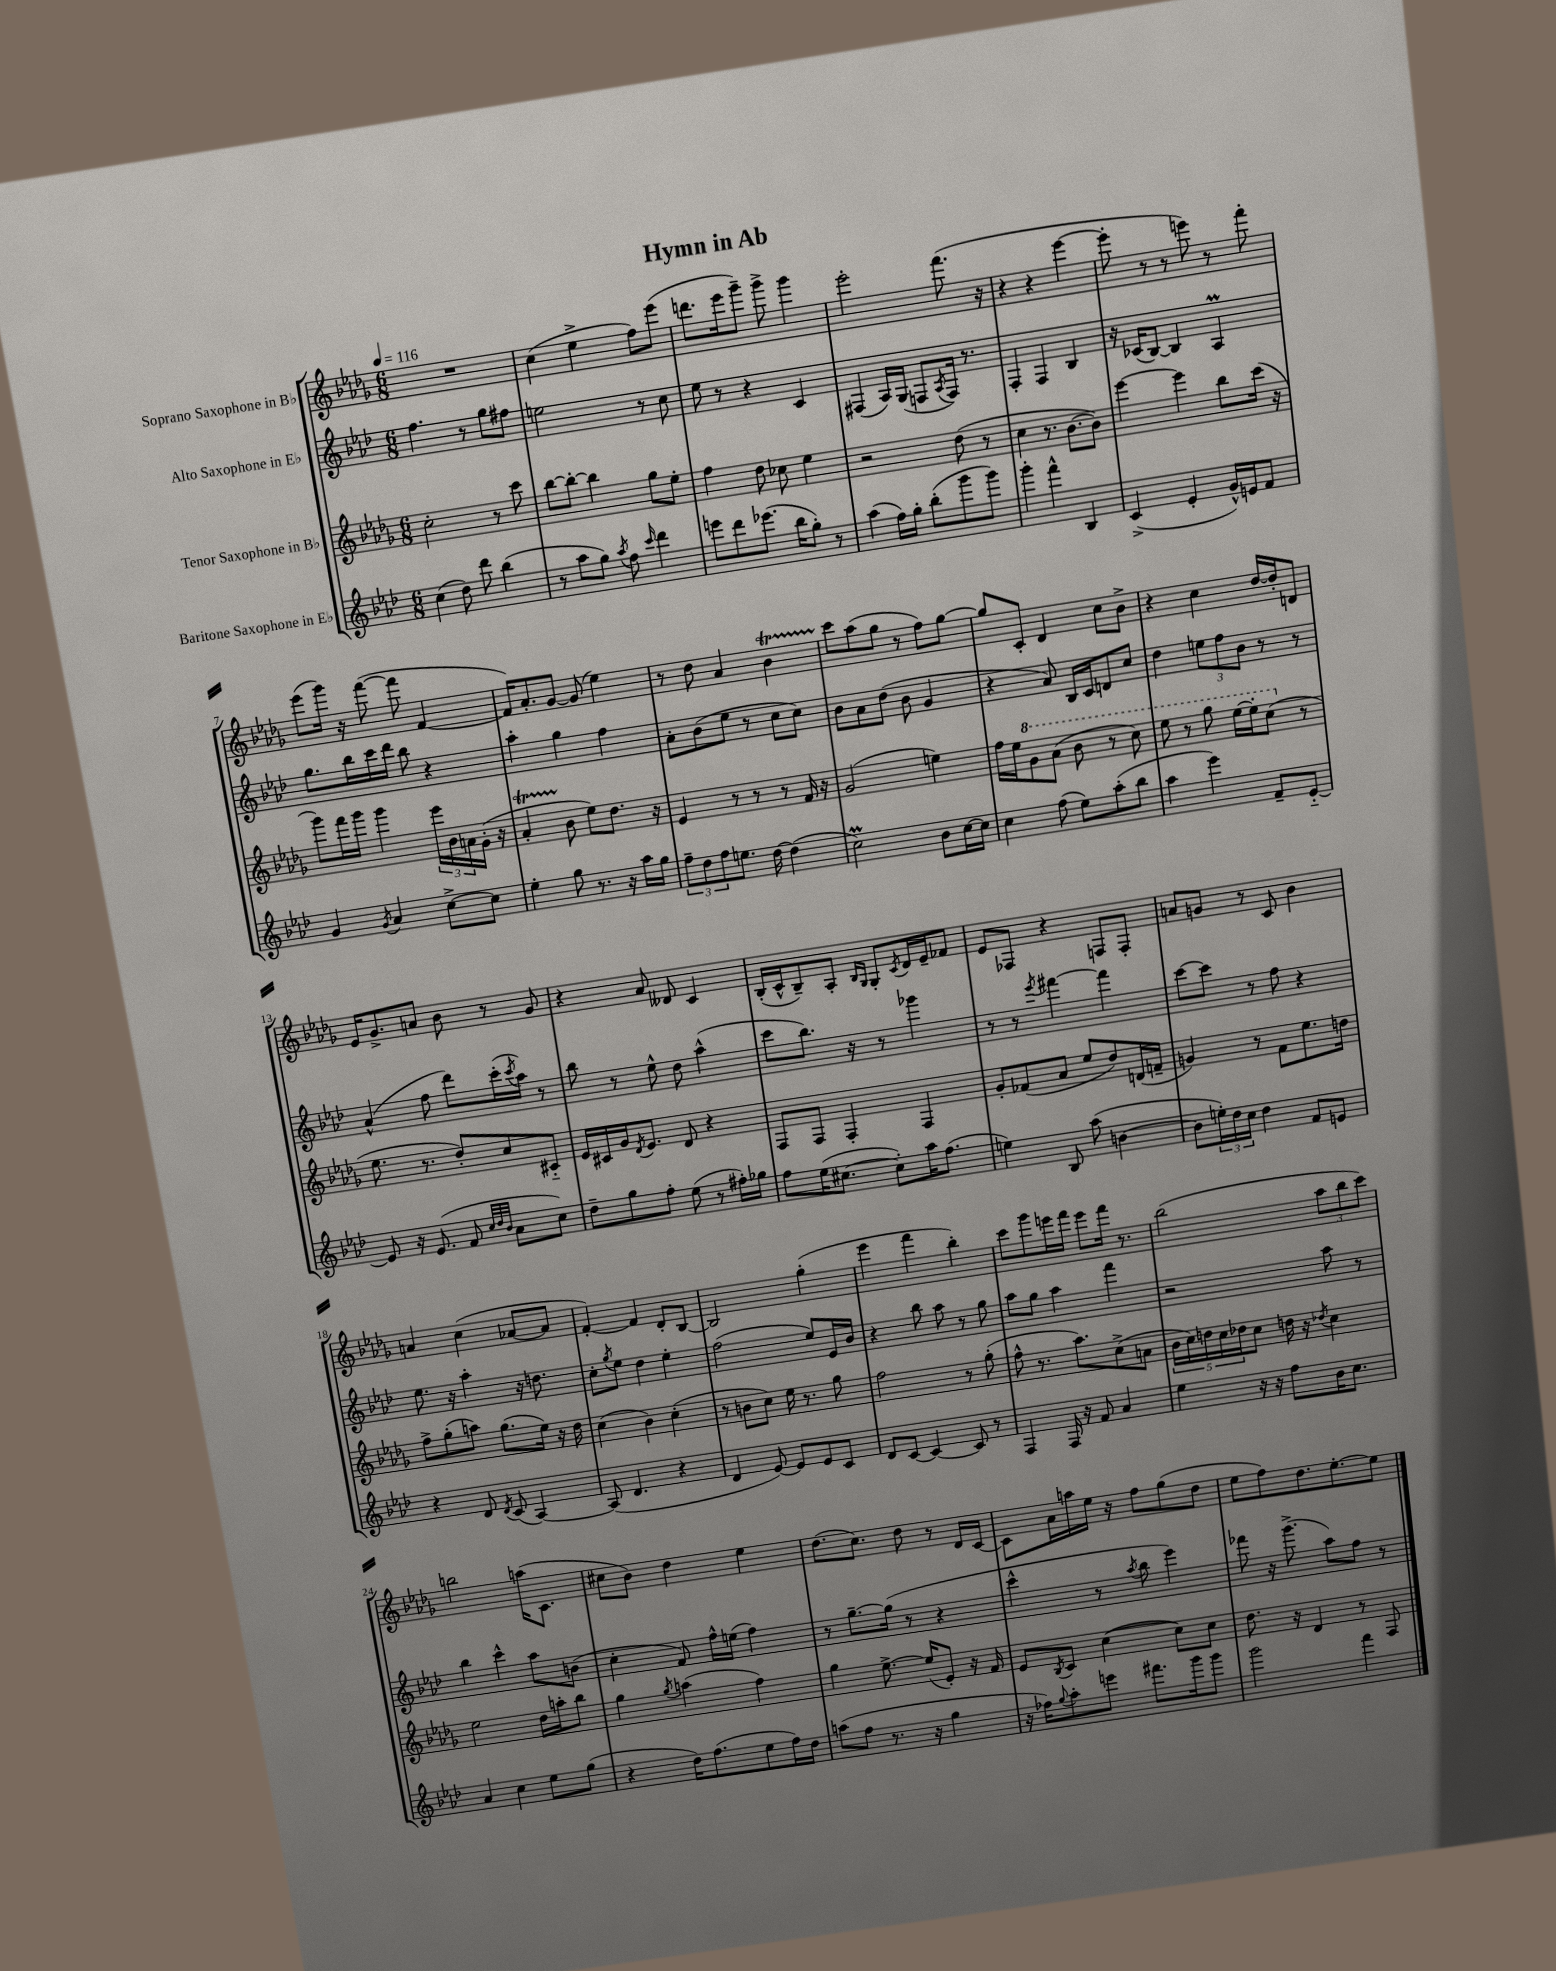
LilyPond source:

\header { title = "Hymn in Ab" }
<<
\new StaffGroup <<
\new Staff = "s0" \with { instrumentName = "Soprano Saxophone in Bb" } {
    \clef treble \key des \major \numericTimeSignature \time 6/8 \tempo 4 = 116
    R2. |
    c''4( ees''4-> f''8) ees'''8( |
    d'''8. ees'''16 ges'''8--) ges'''8-> ges'''4 |
    ees'''2-. f'''8.( r16 |
    r4 r4 ees'''4~ |
    ees'''8-. r8 r8 e'''8) r8 f'''8-. |
    ees'''8( ges'''16) r16 f'''8~( f'''8 f'4~ |
    f'16) aes'8.-. ges'8~ ges'8( ees''4) |
    r8 des''8 aes'4 bes'4\startTrillSpan |
    c'''8\stopTrillSpan aes''8( ges''8 r8 f''8) ges''8~ |
    ges''8 c'8-. des'4 c''8 bes'8-> |
    r4 c''4 des''16~ des''16-. d'8 |
    ees'16 ges'8.-> a'8 bes'8 r8 ges'8 |
    r4 aes'8 deses'8 c'4 |
    bes16-.( c'16-^ bes8--) aes8-. \grace { bes16 ges16 } ges8-. \acciaccatura { c'8 } des'16 ees'16-- fes'8 |
    ees'8 fes8 r4 f8 f8-. |
    a'8 g'8 r8 c'8 bes'4 |
    a'4 c''4( aes'8~ aes'8 |
    f'4~-.) f'4 des'8-. bes8~ |
    bes2 ges''4-.( |
    ees'''4 f'''4 bes''4-.) |
    c'''8 ges'''8 e'''16 f'''16 e'''8 f'''16 r8. |
    bes''2( \tuplet 3/2 { aes''8 bes''8 c'''8) } |
    b''2 a''16( c'8. |
    cis''8 bes'8) des''4 ees''4 |
    des''8.( c''8.) des''8 r8 des'16 c'16~ |
    c'8 aes'16 a''16 ees''16 r16 f''8 ges''8( des''8 |
    ees''8 f''8) des''8. ees''8.~-. ees''8 \bar "|." |
}
\new Staff = "s1" \with { instrumentName = "Alto Saxophone in Eb" } {
    \clef treble \key aes \major \numericTimeSignature \time 6/8
    f''4. r8 g''8 fis''8 |
    e''2 r8 c''8 |
    ees''8 r8 r4 c'4 |
    fis4( aes16) g16( f8 \acciaccatura { aes8 } f16) r8. |
    f4-. f4 bes4 |
    r16 ces'16( bes8~) bes4 aes4\prall |
    g''8. bes''16 c'''16 des'''16 bes''8 r4 |
    aes''4-. g''4 f''4 |
    aes'8-. bes'8( ees''8 r8 c''8 c''8) |
    bes'8 aes'8 des''8( bes'8 g'4 |
    r4 aes'8) bes16 c'16 d'8 c''8 |
    des''4 \tuplet 3/2 { e''8 f''8 bes'8 } r8 r8 |
    aes'4-^( f''8 des'''8) c'''16-.( \acciaccatura { c'''8 } aes''16) r8 |
    bes''8 r8 ees''8-^ des''8 aes''4-^( |
    c'''8 bes''8.) r16 r8 ges'''4 |
    r8 r8 \acciaccatura { ees'''8 } fis'''4~ fis'''4 |
    c'''8~ c'''8 r8 f''8 r4 |
    ees''8. r16 aes''4-. r16 d''8. |
    c''8-. \acciaccatura { g''8 } ees''8 des''4 ees''4-. |
    f''2( ees''8) ees'16 bes'16 |
    r4 bes''8 aes''8 r8 g''8 |
    aes''8 g''8 aes''4 f'''4 |
    r2 aes''8 r8 |
    bes''4 c'''4-^ aes''8 b'8( |
    c''4-. f'8) f''16-^ e''16( f''4) |
    r8 g''8.~-- g''16( r8 r4 |
    c'''4-^ r8 \acciaccatura { aes''8 } bes''8 ees'''4) |
    fes'''8 r16 g'''8.->( aes''8) f''8 r8 \bar "|." |
}
\new Staff = "s2" \with { instrumentName = "Tenor Saxophone in Bb" } {
    \clef treble \key des \major \numericTimeSignature \time 6/8
    c''2-. r8 c'''8 |
    bes''8~ bes''8~-. bes''4 ges''8 ees''8-. |
    f''4 des''8 ces''8 ees''4 |
    r2 des''8( r8 |
    c''4 r8. bes'8.~ bes'8) |
    ees'''4~ ees'''4 bes''8 c'''16( r16 |
    ges'''8) f'''16 ges'''16 ges'''4 \tuplet 3/2 { ees'''16 bes'16 a'16 } ges'16-.( r16 |
    aes'4-.\startTrillSpan bes'8\stopTrillSpan ees''8) des''8. r16 |
    ees'4 r8 r8 r8 f'16 r16 |
    ges'2( e''4) |
    f''16 ees''16 \ottava #1 ges''8 aes''8( bes''8 r8 c'''8) |
    ees'''8 r8 ges'''8 ees'''16~ ees'''16-. c'''8( \ottava #0 r8 |
    ees''8. r8. des''8-.) c''8 cis'8-_ |
    ees'16 cis'16 ges'16 \acciaccatura { des'8 } ees'8. des'8 r4 |
    f8 f8 f4-. f4 |
    ges'8-. fes'8( aes'8 ees''8 des''8) d'16( f'16-- |
    g'4) r8 f'8 ees''8. d''16 |
    f''8-> ges''8-.( a''8) ges''8.( ees''16) r16 des''16 |
    c''4( bes'4) c''4-.( |
    r8 b'8 c''8) ees''16 r8. ges''8 |
    f''2 r8 ges''8-.( |
    f''8-^ r8. aes''8.) c''8->( a'8 |
    \tuplet 5/4 { bes'16 c''16) d''16 c''16 des''16 } c''8 d''16 r16 \acciaccatura { des''8 } c''4 |
    ees''2 des''16 a''16-. bes''8 |
    ges''4 \acciaccatura { ges''8 } a''4( f''4) |
    ges''4 ees''8.~-> ees''16( ees'8-.) r16 f'16 |
    ees'8 \acciaccatura { bes8 } c'8 c''4~( c''8) c''8 |
    des''8. r16 des'4 r8 f8 \bar "|." |
}
\new Staff = "s3" \with { instrumentName = "Baritone Saxophone in Eb" } {
    \clef treble \key aes \major \numericTimeSignature \time 6/8
    c''4( des''8) des'''8 bes''4( |
    r8 aes''8 g''8) \acciaccatura { aes''8 } f''8 \grace { c'''16 } des'''4 |
    e'''8 des'''8 ees'''8.( bes''16 g''8-.) r8 |
    aes''4( f''16) g''16-. bes''8-.( g'''8 g'''8) |
    g'''4-. f'''4-^ bes4 |
    c'4->( ees'4-. g'16-^) e'16 f'8 |
    g'4 \acciaccatura { g'8 } aes'4 c''8~-> c''8 |
    ees''4-. g''8 r8. r16 aes''16 g''16 |
    \tuplet 3/2 { f''8-- des''8 f''8 } e''8. des''16~ des''4( |
    c''2\prall) bes'8 c''16~ c''16 |
    c''4 f''8( ees''8) aes''8-.( bes''8 |
    aes''4 ees'''4) f'8-- ees'8~-_ |
    ees'8 r16 ees'8.( f'8 \grace { c''32 des''32 bes'32 } aes'8 c''8) |
    des''8-- g''8 f''8-. ees''8( r8 fis''16-.) ges''16 |
    f''8 ees''16( cis''8.~ cis''8-.) aes''16 f''8.( |
    e''4) bes8 aes''8( b'4~ |
    b'8 \tuplet 3/2 { e''16-.) des''16 c''16 } des''4 f'8 e'8 |
    r4 des'8 \acciaccatura { des'8 } c'8( aes4~) |
    aes8( des'4. r4 |
    des'4 ees'8~) ees'8 ees'8 c'8 |
    des'8 c'8~ c'4~ c'8 r8 |
    f4 f16 r16 f'8 aes'4 |
    ees''4 r16 r16 f''8 bes'16 c''8. |
    aes'4 c''4 ees''8 g''8( |
    r4 des''16) f''8.( ees''8 f''16) des''16 |
    a''8( f''8 r8. r16 g''4 |
    r16 fes''16) \appoggiatura { g''8 } aes''8-. e'''8 fis'''8. g'''16 g'''8 |
    g'''2 f'''4 \bar "|." |
}
>>
>>
